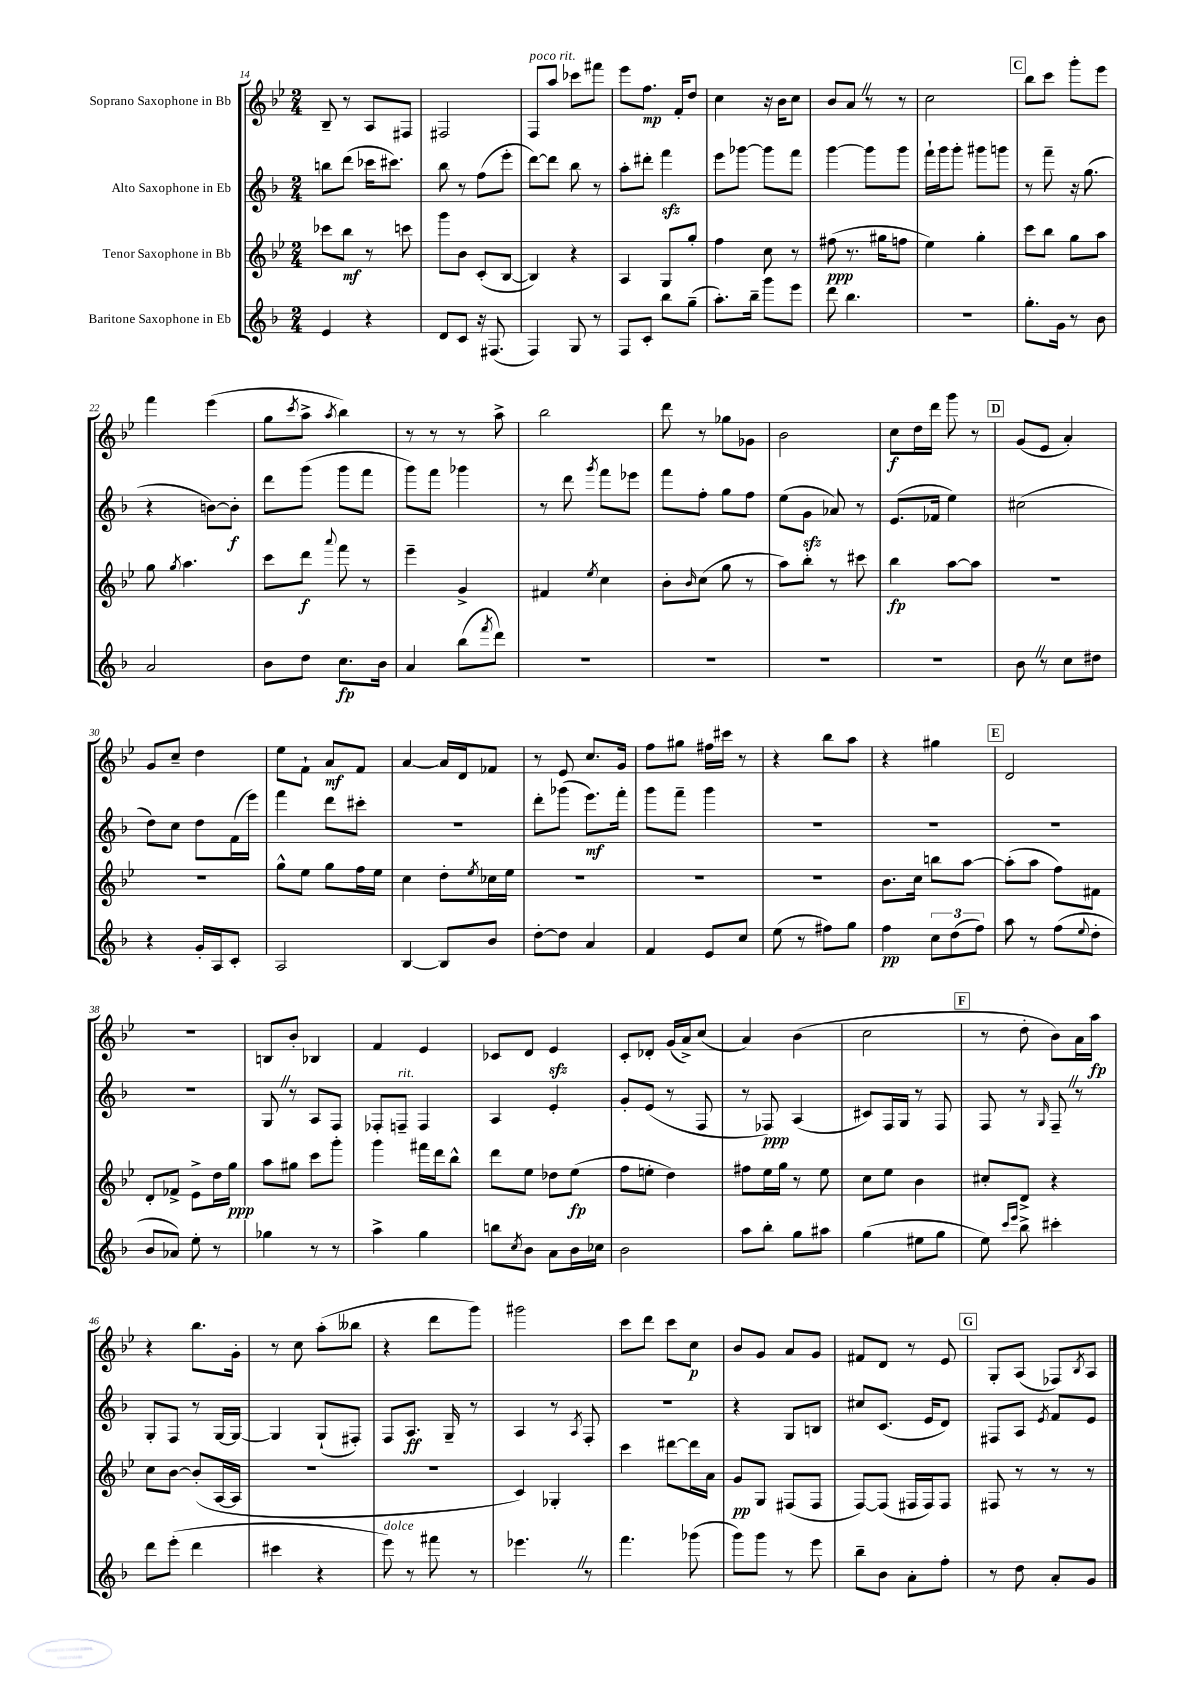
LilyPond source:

<<
\new StaffGroup <<
\new Staff = "s0" \with { instrumentName = "Soprano Saxophone in Bb" } {
    \clef treble \key bes \major \numericTimeSignature \time 2/4
    bes8-- r8 a8 fis8 |
    fis2 |
    f8^\markup { \italic "poco rit." } a''8 ces'''8 fis'''8 |
    ees'''8 f''8.\mp f'16-. d''8 |
    c''4 r16 bes'16 c''8 |
    bes'8 a'8 \once \override BreathingSign.text = \markup { \musicglyph "scripts.caesura.straight" } \breathe r8 r8 |
    c''2 |
    \mark \markup { \box "C" } bes''8 c'''8 g'''8-. ees'''8 |
    f'''4 ees'''4( |
    g''8 \acciaccatura { c'''8 } a''8-> \acciaccatura { a''8 } bes''4) |
    r8 r8 r8 a''8-> |
    bes''2 |
    d'''8 r8 ges''8 ges'8 |
    bes'2 |
    c''8\f d''16 d'''16 g'''8 r8 |
    \mark \markup { \box "D" } g'8( ees'8 a'4-.) |
    g'8 c''8-- d''4 |
    ees''8 f'8-! a'8\mf f'8 |
    a'4~ a'16 d'16 fes'8 |
    r8 ees'8 c''8. g'16 |
    f''8 gis''8 fis''16 cis'''16 r8 |
    r4 bes''8 a''8 |
    r4 gis''4 |
    \mark \markup { \box "E" } d'2 |
    r2 |
    b8 bes'8-. bes4 |
    f'4 ees'4 |
    ces'8 d'8 ees'4\sfz |
    c'8-. des'8-. g'16( a'16->) c''8( |
    a'4) bes'4( |
    c''2 |
    \mark \markup { \box "F" } r8 d''8-. bes'8) a'16 a''16\fp |
    r4 bes''8. g'16-. |
    r8 c''8 a''8-.( beses''8 |
    r4 d'''8 g'''8) |
    gis'''2 |
    c'''8 d'''8 c'''8 c''8\p |
    bes'8 g'8 a'8 g'8 |
    fis'8 d'8 r8 ees'8 |
    \mark \markup { \box "G" } g8-. a8( fes8) \acciaccatura { bes8 } a8 \bar "|." |
}
\new Staff = "s1" \with { instrumentName = "Alto Saxophone in Eb" } {
    \clef treble \key f \major \numericTimeSignature \time 2/4
    b''8 d'''8( ces'''16 cis'''8.) |
    bes''8 r8 f''8( e'''8-. |
    d'''8~) d'''8 bes''8 r8 |
    a''8-. dis'''8-. f'''4\sfz |
    e'''8 ges'''8~ ges'''8 f'''8 |
    g'''4~ g'''8 g'''8 |
    f'''16-! g'''16 g'''8-. gis'''8 g'''8 |
    \mark \markup { \box "C" } r8 f'''8-- r16 g''8.( |
    r4 b'8~) b'8-.\f |
    d'''8 g'''8( g'''8 f'''8 |
    g'''8) f'''8 ges'''4 |
    r8 d'''8 \acciaccatura { g'''8 } f'''8 ees'''8 |
    f'''8 f''8-. g''8 f''8 |
    e''8( g'8\sfz aes'8) r8 |
    e'8.( fes'16 e''4) |
    \mark \markup { \box "D" } cis''2( |
    d''8) c''8 d''8 f'16( e'''16) |
    f'''4 d'''8 cis'''8-. |
    R2 |
    d'''8-. ges'''8( e'''8.\mf) f'''16-. |
    g'''8 f'''8-- g'''4 |
    R2 |
    R2 |
    \mark \markup { \box "E" } R2 |
    R2 |
    g8 \once \override BreathingSign.text = \markup { \musicglyph "scripts.caesura.straight" } \breathe r8 a8 f8 |
    fes8-. f8--^\markup { \italic "rit." } f4 |
    a4 e'4-. |
    g'8-. e'8( r8 f8 |
    r8 fes8\ppp) a4( |
    cis'8) f16 g16 r8 f8 |
    \mark \markup { \box "F" } f8 r8 \grace { g16 } f8-- \once \override BreathingSign.text = \markup { \musicglyph "scripts.caesura.straight" } \breathe r8 |
    g8-. f8 r8 g16~ g16~ |
    g4 g8-!( fis8-.) |
    f8 a8.\ff g16-- r8 |
    a4 r8 \acciaccatura { a8 } f8-. |
    R2 |
    r4 g8 b8 |
    cis''8 c'8.( e'16 d'8) |
    \mark \markup { \box "G" } fis8 a8 \acciaccatura { e'8 } f'8 e'8 \bar "|." |
}
\new Staff = "s2" \with { instrumentName = "Tenor Saxophone in Bb" } {
    \clef treble \key bes \major \numericTimeSignature \time 2/4
    ces'''8 bes''8\mf r8 c'''8 |
    g'''8 bes'8 c'8-.( bes8~ |
    bes4) r4 |
    a4 g8 g''8-. |
    f''4 c''8 r8 |
    fis''8\ppp( r8. gis''16 f''8 |
    ees''4) g''4-. |
    \mark \markup { \box "C" } c'''8 bes''8 g''8 a''8 |
    g''8 \acciaccatura { g''8 } a''4. |
    c'''8 d'''8\f \appoggiatura { a'''8 } f'''8 r8 |
    ees'''4-- g'4-> |
    fis'4 \acciaccatura { ees''8 } c''4 |
    bes'8-. \grace { bes'16 } c''8( g''8 r8 |
    a''8) bes''8-. r8 cis'''8 |
    bes''4\fp a''8~ a''8 |
    \mark \markup { \box "D" } R2 |
    R2 |
    g''8-^ ees''8 g''8 f''16 ees''16 |
    c''4 d''8-. \acciaccatura { ees''8 } ces''16 ees''16 |
    R2 |
    R2 |
    R2 |
    bes'8. c''16 b''8 a''8~ |
    \mark \markup { \box "E" } a''8-.( a''8 f''8) fis'8 |
    d'8-. fes'8-> ees'8-> d''16 g''16\ppp |
    a''8 gis''8 c'''8 g'''8-. |
    g'''4 fis'''16 d'''16 bes''8-^ |
    d'''8 ees''8 des''8 ees''8\fp( |
    f''8 e''8-. d''4) |
    fis''8 ees''16 g''16 r8 ees''8 |
    c''8 ees''8 bes'4 |
    \mark \markup { \box "F" } cis''8-. d'8-> r4 |
    c''8 bes'8~ bes'8-.( a16~ a16 |
    R2 |
    R2 |
    c'4) ges4-. |
    c'''4 dis'''8~ dis'''16 a'16 |
    g'8\pp g8 fis8( fis8 |
    f8~) f8( fis16 fis16) fis8 |
    \mark \markup { \box "G" } fis8 r8 r8 r8 \bar "|." |
}
\new Staff = "s3" \with { instrumentName = "Baritone Saxophone in Eb" } {
    \clef treble \key f \major \numericTimeSignature \time 2/4
    e'4 r4 |
    d'8 c'8 r16 fis8.( |
    f4) g8 r8 |
    f8 c'8-. bes''8 g''8--( |
    a''8.-.) bes''16-- g'''8 e'''8 |
    d'''8 bes''4. |
    r2 |
    \mark \markup { \box "C" } g''8.-. g'16 r8 bes'8 |
    a'2 |
    bes'8 d''8 c''8.\fp bes'16 |
    a'4 bes''8( \acciaccatura { f'''8 } d'''8) |
    R2 |
    R2 |
    R2 |
    R2 |
    \mark \markup { \box "D" } bes'8 \once \override BreathingSign.text = \markup { \musicglyph "scripts.caesura.straight" } \breathe r8 c''8 dis''8 |
    r4 g'16-. a16 c'8-. |
    a2 |
    bes4~ bes8 bes'8 |
    d''8~-. d''8 a'4 |
    f'4 e'8 c''8 |
    e''8( r8 fis''8) g''8 |
    f''4\pp \tuplet 3/2 { c''8 d''8( f''8) } |
    \mark \markup { \box "E" } a''8 r8 f''8( \appoggiatura { e''8 } d''8-. |
    bes'8 aes'8) e''8-. r8 |
    ges''4 r8 r8 |
    a''4-> g''4 |
    b''8 \acciaccatura { c''8 } bes'8 a'8 bes'16 ces''16 |
    bes'2 |
    a''8 bes''8-. g''8 ais''8 |
    g''4( eis''8 g''8 |
    \mark \markup { \box "F" } e''8) \grace { c'''16 e'''16 } bes''8-> cis'''4-. |
    d'''8 e'''8-.( d'''4 |
    cis'''4 r4 |
    e'''8^\markup { \italic "dolce" }) r8 fis'''8 r8 |
    ees'''4. \once \override BreathingSign.text = \markup { \musicglyph "scripts.caesura.straight" } \breathe r8 |
    f'''4. ges'''8( |
    g'''8) g'''8 r8 e'''8 |
    bes''8-- bes'8 a'8-. f''8-. |
    \mark \markup { \box "G" } r8 d''8 a'8-. g'8 \bar "|." |
}
>>
>>
\layout { \context { \Score currentBarNumber = #14 } }
